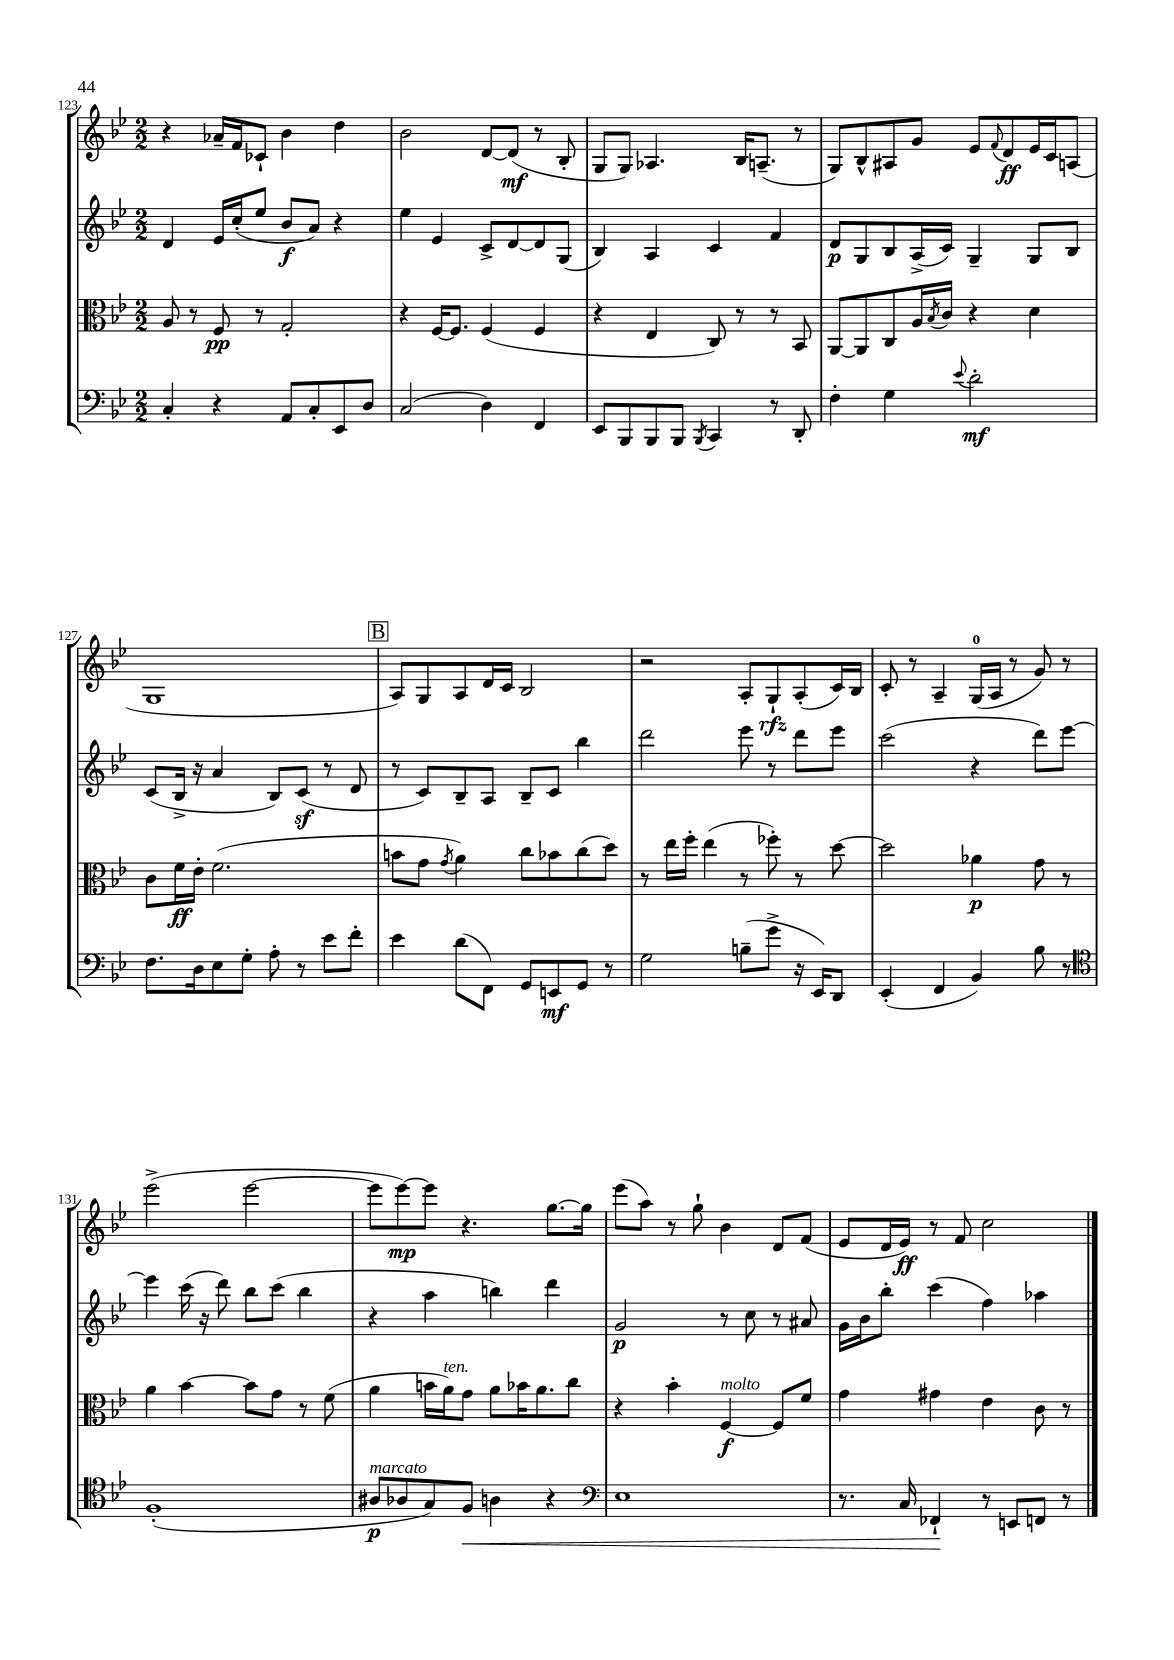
<<
\new StaffGroup <<
\new Staff = "s0" {
    \clef treble \key bes \major \numericTimeSignature \time 2/2
    r4 aes'16-- f'16 ces'8-! bes'4 d''4 |
    bes'2 d'8~ d'8\mf( r8 bes8-. |
    g8 g8) aes4. bes16 a8.--( r8 |
    g8) bes8-^ ais8 g'8 ees'8 \appoggiatura { f'8 } d'8\ff ees'16 c'16 a8( |
    g1 |
    \mark \markup { \box "B" } a8) g8 a8 d'16 c'16 bes2 |
    r2 a8-. g8-!\rfz a8-.( c'16) bes16 |
    c'8-. r8 a4-- g16-0( a16 r8 g'8) r8 |
    ees'''2->( ees'''2~ |
    ees'''8 ees'''8~\mp) ees'''8 r4. g''8.~ g''16 |
    ees'''8( a''8) r8 g''8-! bes'4 d'8 f'8( |
    ees'8 d'16 ees'16\ff) r8 f'8 c''2 \bar "|." |
}
\new Staff = "s1" {
    \clef treble \key bes \major \numericTimeSignature \time 2/2
    d'4 ees'16 c''16-.( ees''8 bes'8\f a'8) r4 |
    ees''4 ees'4 c'8-> d'8~ d'8 g8( |
    bes4) a4 c'4 f'4 |
    d'8\p g8 bes8 a16->( c'16) g4-- g8 bes8 |
    c'8( bes16-> r16 a'4 bes8) c'8\sf( r8 d'8 |
    \mark \markup { \box "B" } r8 c'8) bes8-- a8 bes8-- c'8 bes''4 |
    d'''2 ees'''8 r8 d'''8 ees'''8 |
    c'''2( r4 d'''8) ees'''8~ |
    ees'''4 c'''16( r16 d'''8) bes''8 c'''8( bes''4 |
    r4 a''4 b''4) d'''4 |
    g'2\p r8 c''8 r8 ais'8 |
    g'16 bes'16 bes''8-. c'''4( f''4) aes''4 \bar "|." |
}
\new Staff = "s2" {
    \clef alto \key bes \major \numericTimeSignature \time 2/2
    a8 r8 f8\pp r8 g2-. |
    r4 f16~ f8. f4( f4 |
    r4 ees4 c8) r8 r8 bes,8 |
    a,8~ a,8 c8 a16 \acciaccatura { bes8 } c'16 r4 d'4 |
    c'8 f'16\ff ees'16-. f'2.( |
    \mark \markup { \box "B" } b'8 g'8 \acciaccatura { g'8 } a'4) c''8 bes'8 c''8( d''8) |
    r8 ees''16 f''16-. ees''4( r8 fes''8-.) r8 d''8~ |
    d''2 aes'4\p g'8 r8 |
    a'4 bes'4~ bes'8 g'8 r8 f'8( |
    a'4 b'16 a'16^\markup { \italic "ten." }) g'8 a'8 bes'16 a'8. c''8 |
    r4 bes'4-. f4~\f^\markup { \italic "molto" } f8 f'8 |
    g'4 gis'4 ees'4 c'8 r8 \bar "|." |
}
\new Staff = "s3" {
    \clef bass \key bes \major \numericTimeSignature \time 2/2
    c4-. r4 a,8 c8-. ees,8 d8 |
    c2( d4) f,4 |
    ees,8 bes,,8 bes,,8 bes,,8 \acciaccatura { bes,,8 } c,4 r8 d,8-. |
    f4-. g4 \appoggiatura { ees'8 } d'2-.\mf |
    f8. d16 ees8 g8-. a8-. r8 ees'8 f'8-. |
    \mark \markup { \box "B" } ees'4 d'8( f,8) g,8 e,8\mf g,8 r8 |
    g2 b8--( g'8-> r16 ees,16) d,8 |
    ees,4-.( f,4 bes,4) bes8 r8 |
    \clef tenor f1-.( |
    ais8\p^\markup { \italic "marcato" } aes8 g8) f8\< a4 r4 |
    \clef bass ees1 |
    r8. c16 fes,4-!\! r8 e,8 f,8 r8 \bar "|." |
}
>>
>>
\layout { \context { \Score currentBarNumber = #123 } }
